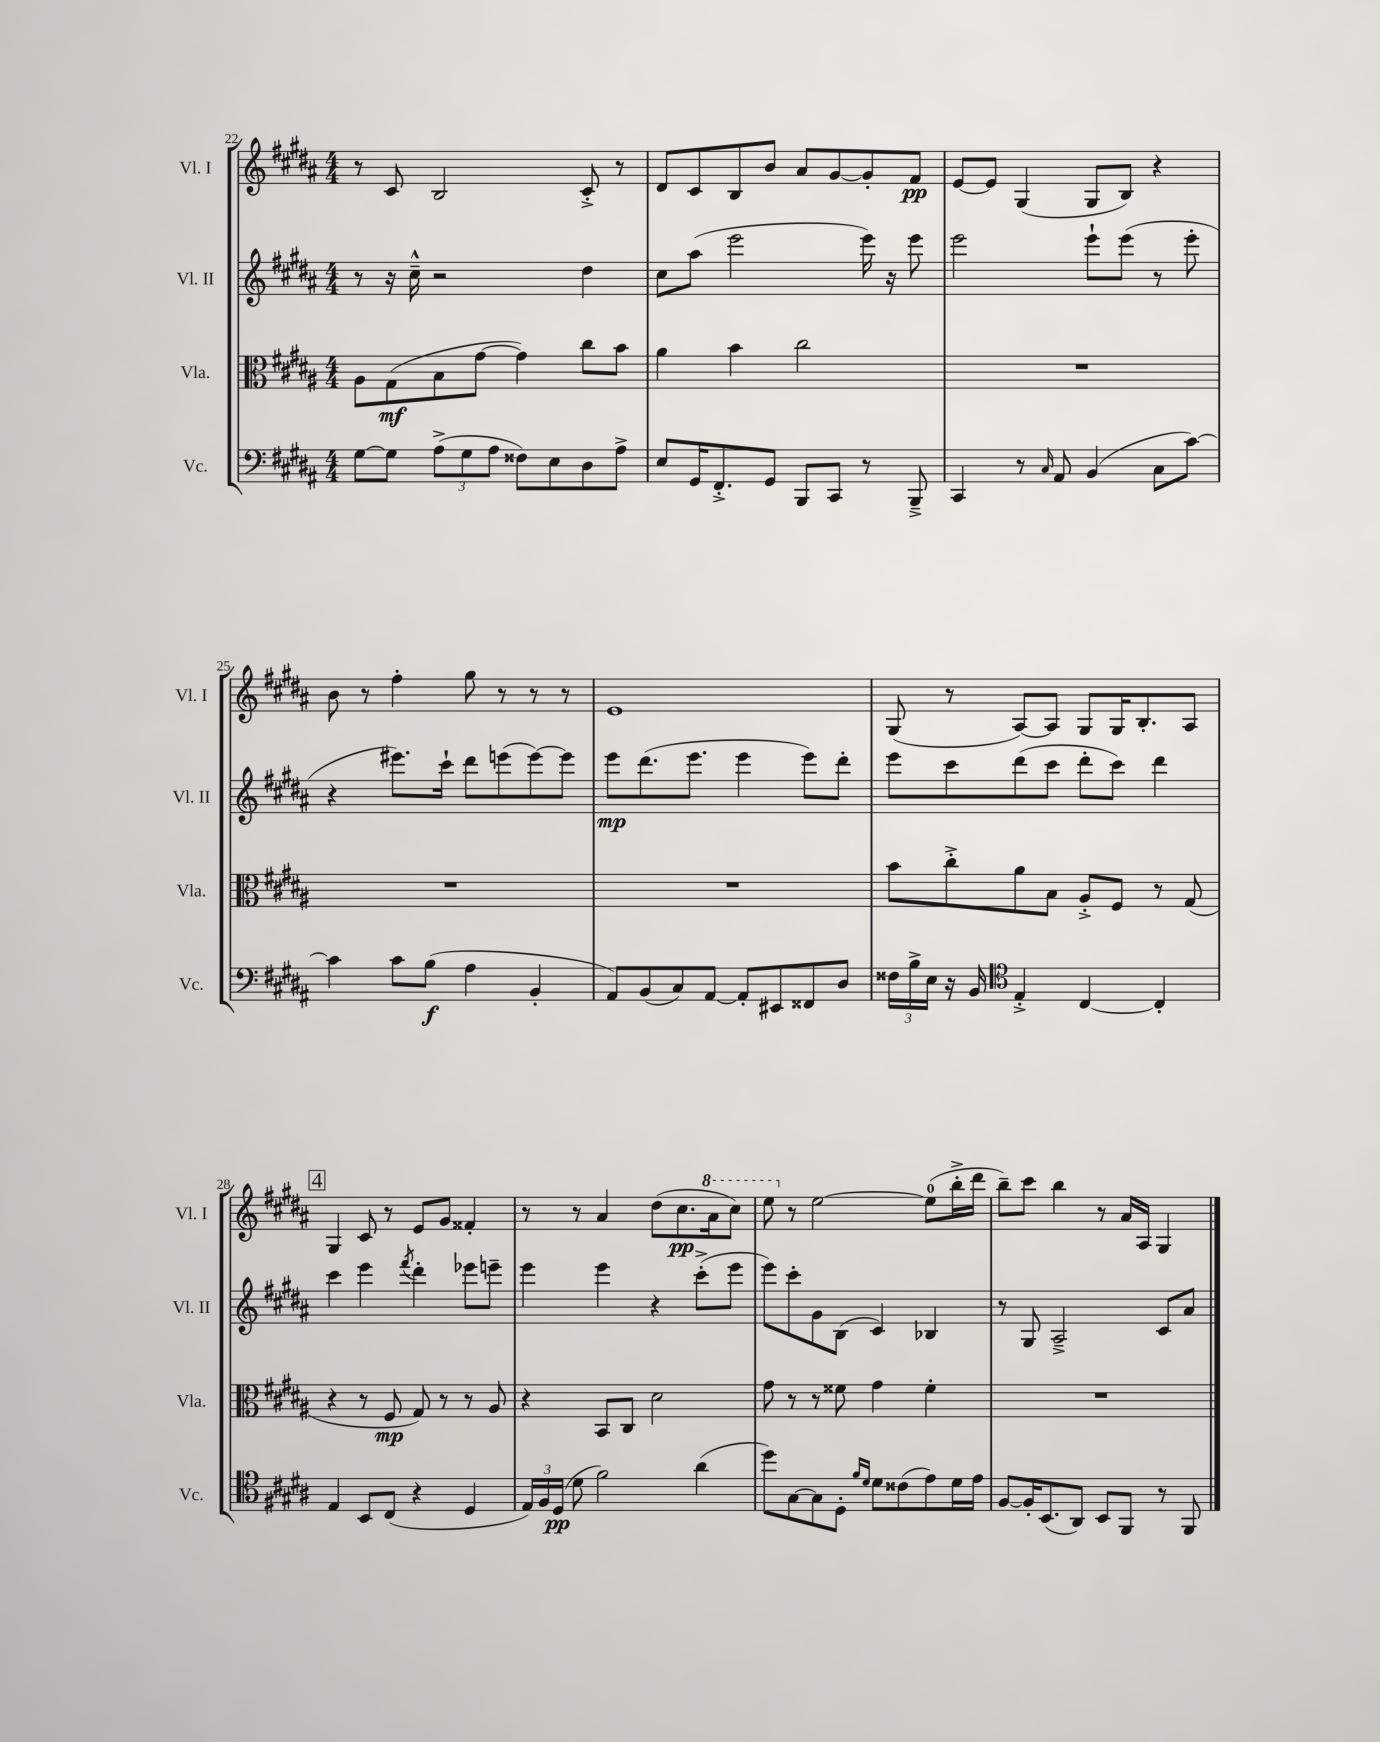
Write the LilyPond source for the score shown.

<<
\new StaffGroup <<
\new Staff = "s0" \with { instrumentName = "Vl. I" shortInstrumentName = "Vl. I" } {
    \clef treble \key b \major \numericTimeSignature \time 4/4
    \autoBeamOff r8 cis'8 b2 cis'8-.-> r8 |
    dis'8[ cis'8 b8 b'8] ais'8[ gis'8~ gis'8-. fis'8]\pp |
    e'8[~ e'8] gis4( gis8[ b8]) r4 |
    b'8 r8 fis''4-. gis''8 r8 r8 r8 |
    e'1 |
    gis8( r8 ais8[~) ais8] gis8[ gis16 b8.-. ais8] |
    \mark \markup { \box "4" } gis4 cis'8 r8 e'8[ gis'8] fisis'4-. |
    r8 r8 ais'4 dis''8[( cis''8.\pp \ottava #1 ais''16 cis'''8]) |
    e'''8 \ottava #0 r8 e''2~ e''8[-0( b''16-.-> dis'''16] |
    b''8[--) cis'''8] b''4 r8 ais'16[ ais16] gis4 \bar "|." |
}
\new Staff = "s1" \with { instrumentName = "Vl. II" shortInstrumentName = "Vl. II" } {
    \clef treble \key b \major \numericTimeSignature \time 4/4
    \autoBeamOff r8 r16 cis''16---^ r2 dis''4 |
    cis''8[ ais''8]( e'''2 e'''16) r16 e'''8 |
    e'''2 e'''8[-! e'''8]( r8 e'''8-. |
    r4 eis'''8.[) cis'''16]-! dis'''8[ e'''8( e'''8~) e'''8] |
    e'''8[\mp dis'''8.( e'''8.] e'''4 e'''8[) dis'''8]-. |
    e'''8[ cis'''8 dis'''8( cis'''8] dis'''8[-. cis'''8]) dis'''4 |
    \mark \markup { \box "4" } cis'''4 e'''4 \acciaccatura { fis'''8 } dis'''4-. ees'''8[ e'''8]-- |
    e'''4 e'''4 r4 cis'''8[-.->( e'''8] |
    e'''8[) cis'''8-. gis'8 b8]( cis'4) bes4 |
    r8 gis8 ais2---> cis'8[ ais'8] \bar "|." |
}
\new Staff = "s2" \with { instrumentName = "Vla." shortInstrumentName = "Vla." } {
    \clef alto \key b \major \numericTimeSignature \time 4/4
    \autoBeamOff ais8[ gis8\mf( b8 gis'8]~ gis'4) cis''8[ b'8] |
    ais'4 b'4 cis''2 |
    R1 |
    R1 |
    R1 |
    b'8[ cis''8-.-> ais'8 b8] ais8[-.-> fis8] r8 gis8( |
    \mark \markup { \box "4" } r4 r8 fis8\mp gis8) r8 r8 ais8 |
    r4 b,8[ cis8] dis'2 |
    gis'8 r8 r8 fisis'8 gis'4 fisis'4-. |
    R1 \bar "|." |
}
\new Staff = "s3" \with { instrumentName = "Vc." shortInstrumentName = "Vc." } {
    \clef bass \key b \major \numericTimeSignature \time 4/4
    \autoBeamOff gis8[~ gis8] \tuplet 3/2 { ais8[->( gis8 ais8] } fisis8[) e8 dis8 ais8]-> |
    e8[ gis,16 fis,8.-.-> gis,8] b,,8[ cis,8] r8 b,,8---> |
    cis,4 r8 \grace { cis16 } ais,8 b,4( cis8[ cis'8]~) |
    cis'4 cis'8[ b8]\f( ais4 b,4-. |
    ais,8[) b,8( cis8) ais,8]~ ais,8[-. eis,8 fisis,8 dis8] |
    \tuplet 3/2 { fisis16[ b16-> e16] } r16 b,16 \clef tenor e4-.-> cis4~ cis4-. |
    \mark \markup { \box "4" } e4 b,8[ cis8]( r4 dis4 |
    \tuplet 3/2 { e16[) fis16 dis16]\pp( } dis'8 fis'2) ais'4( |
    dis''8[) gis8~ gis8 dis8]-. \grace { fis'16[ dis'16] } dis'8[ cisis'8( e'8) dis'16 e'16] |
    fis8[~ fis16-. b,8.( ais,8]) b,8[ fis,8] r8 fis,8 \bar "|." |
}
>>
>>
\layout { \context { \Score currentBarNumber = #22 } }
